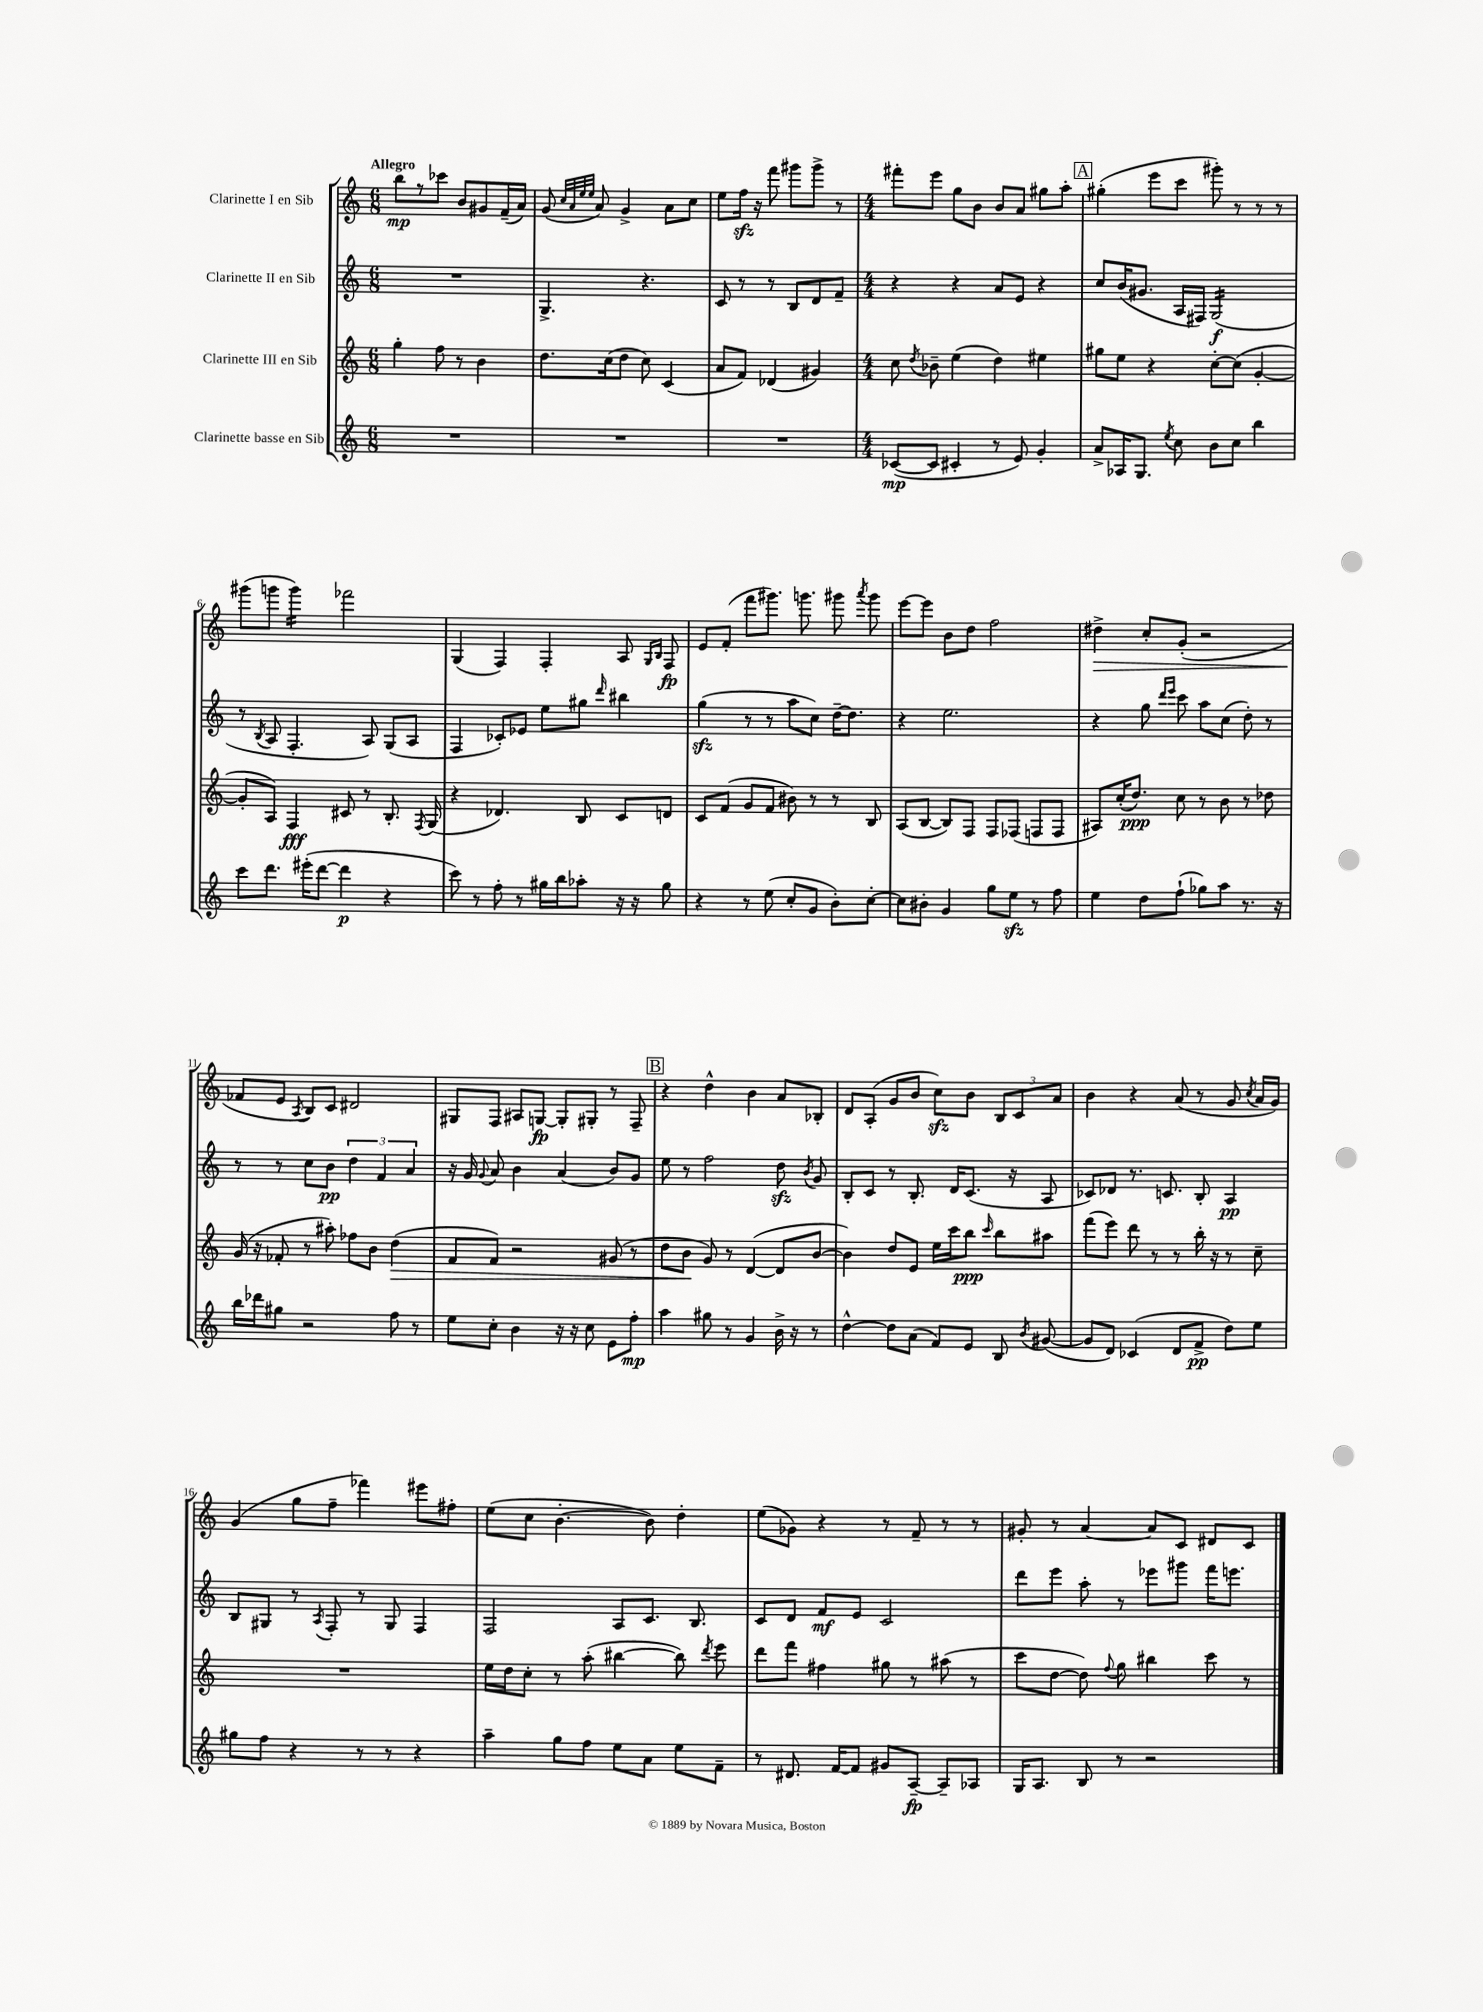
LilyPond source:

<<
\new StaffGroup <<
\new Staff = "s0" \with { instrumentName = "Clarinette I en Sib" } {
    \clef treble \key c \major \numericTimeSignature \time 6/8 \tempo "Allegro"
    \autoBeamOff b''8[\mp r8 ces'''8] b'8[ gis'8 f'16--( a'16]) |
    g'8( \grace { c''32[ a'32 e''32 e''32] } a'8) g'4-> a'8[ c''8] |
    e''8[ f''16]\sfz r16 f'''8 gis'''8[ gis'''8]-> r8 |
    \numericTimeSignature \time 4/4 fis'''8[-. e'''8] g''8[ b'8] b'8[ a'8] gis''8[ a''8]-. |
    \mark \markup { \box "A" } gis''4-.( e'''8[ c'''8] gis'''8-.) r8 r8 r8 |
    gis'''8[( g'''8] g'''4:16) fes'''2 |
    g4( f4) f4-. a8 \grace { g16[ b16] } f8\fp |
    e'8[ f'8]-.( f'''8[ gis'''8.]) g'''8. gis'''8 \acciaccatura { a'''8 } gis'''8 |
    e'''8[~ e'''8] b'8[ d''8] f''2 |
    dis''4->\> c''8[-. g'8]-.( r2 |
    fes'8[\! e'8] \acciaccatura { a8 } b8[) c'8] dis'2 |
    gis8[ f8] ais8[ g8]~\fp g8[-. gis8]-. r8 f8-- |
    \mark \markup { \box "B" } r4 d''4-^ b'4 a'8[ bes8]-. |
    d'8[ a8]-.( g'8[ b'8] c''8[\sfz) b'8] \tuplet 3/2 { b8[ c'8 a'8] } |
    b'4 r4 a'8( r8 g'8 \acciaccatura { c''8 } a'16[ g'16]) |
    g'4( g''8[ f''8]-- fes'''4) eis'''8[ fis''8]-. |
    e''8[( c''8] b'4.~-. b'8) d''4-. |
    e''8[( ges'8]) r4 r8 f'8-- r8 r8 |
    gis'8-. r8 a'4~ a'8[ c'8] dis'8[ c'8] \bar "|." |
}
\new Staff = "s1" \with { instrumentName = "Clarinette II en Sib" } {
    \clef treble \key c \major \numericTimeSignature \time 6/8
    \autoBeamOff R2. |
    g4.-> r4. |
    c'8 r8 r8 b8[ d'8 f'8]-- |
    \numericTimeSignature \time 4/4 r4 r4 a'8[ e'8] r4 |
    \mark \markup { \box "A" } c''8[ b'16( gis'8.] a16[ fis16]) g2:16\f( |
    r8 \acciaccatura { b8 } a8 f4.-. a8) g8[( a8] |
    f4 ces'8[-.) ees'8] e''8[ gis''8] \grace { d'''16 } bis''4 |
    g''4\sfz( r8 r8 a''8[ c''8]) d''16[~-- d''8.] |
    r4 e''2. |
    r4 g''8 \grace { d'''16[ e'''16] } c'''8 a''8[ c''8]( d''8-.) r8 |
    r8 r8 c''8[ b'8]\pp \tuplet 3/2 { d''4 f'4 a'4 } |
    r16 g'16 \appoggiatura { g'8 } a'8 b'4 a'4( b'8[) g'8] |
    \mark \markup { \box "B" } e''8 r8 f''2 d''8\sfz \acciaccatura { b'8 } g'8 |
    b8[-. c'8] r8 b8.-. d'16[ c'8.]( r16 a8 |
    ces'8[) des'8] r8. c'8. b8-. a4\pp |
    b8[ gis8] r8 \acciaccatura { a8 } f8-. r8 gis8 f4 |
    f2 a8[ c'8.] b8. |
    c'8[ d'8] f'8[\mf e'8] c'2 |
    d'''8[ e'''8] a''8-. r8 ees'''8[ gis'''8] f'''16[ e'''8.] \bar "|." |
}
\new Staff = "s2" \with { instrumentName = "Clarinette III en Sib" } {
    \clef treble \key c \major \numericTimeSignature \time 6/8
    \autoBeamOff g''4-. f''8 r8 b'4 |
    d''8.[ c''16( d''8] c''8) c'4( |
    a'8[ f'8]) des'4( gis'4) |
    \numericTimeSignature \time 4/4 c''8 \acciaccatura { d''8 } bes'8-- e''4( d''4) eis''4 |
    \mark \markup { \box "A" } gis''8[ e''8] r4 c''8[~-. c''8]( g'4~-. |
    g'8[-. a8]) f4\fff cis'8 r8 b8.-. \acciaccatura { f8 } g16( |
    r4 des'4.) b8 c'8[ d'8] |
    c'8[ f'8]( g'8[ f'8] bis'8) r8 r8 b8 |
    a8[( b8]~ b8[) f8] f8[ fes8]( f8[ f8] |
    ais8[) c''16-.( d''8.]\ppp) c''8 r8 b'8 r8 des''8 |
    g'16( r16 fes'8-. r8 ais''8-.) fes''8[ b'8] d''4\>( |
    f'8[ f'8]) r2 gis'8( r8 |
    \mark \markup { \box "B" } d''8[ b'8]\! g'8) r8 d'4~( d'8[ b'8]~ |
    b'4) d''8[ e'8] e''16[ c'''16 b''8]\ppp \grace { c'''16 } b''8[ ais''8] |
    f'''8[( e'''8]) d'''8 r8 r8 b''16-. r16 r8 c''8-- |
    R1 |
    e''16[ d''16 c''8]-. r8 a''8-.( bis''4~ bis''8) \acciaccatura { d'''8 } e'''8 |
    d'''8[ f'''8] fis''4 gis''8 r8 ais''8( r8 |
    c'''8[ d''8]~ d''8) \appoggiatura { f''8 } g''8 bis''4 c'''8 r8 \bar "|." |
}
\new Staff = "s3" \with { instrumentName = "Clarinette basse en Sib" } {
    \clef treble \key c \major \numericTimeSignature \time 6/8
    \autoBeamOff R2. |
    R2. |
    R2. |
    \numericTimeSignature \time 4/4 ces'8[~\mp( ces'8] cis'4-. r8 e'8) g'4-. |
    \mark \markup { \box "A" } a'8[-> aes16 g8.] \acciaccatura { e''8 } c''8 b'8[ c''8] b''4 |
    c'''8[ d'''8.] eis'''16[-.( d'''8]~ d'''4\p r4 |
    c'''8) r8 f''8-. r8 gis''16[ b''16 aes''8]-. r16 r16 gis''8 |
    r4 r8 e''8( c''8[-. g'8] b'8[-.) c''8]~-. |
    c''8[ bis'8]-. g'4 g''8[ e''8]\sfz r8 f''8 |
    e''4 d''8[ f''8]-!( ges''8[) a''8] r8. r16 |
    b''16[ des'''16 gis''8] r2 f''8 r8 |
    e''8[ c''8]-. b'4 r16 r16 c''8 e'8[ f''8]-.\mp |
    \mark \markup { \box "B" } a''4 gis''8 r8 g'4 b'16-> r16 r8 |
    d''4~-^ d''8[ a'8]( f'8[) e'8] b8 \acciaccatura { b'8 } gis'8~( |
    gis'8[ d'8]) ces'4( d'8[ f'8]->\pp d''8[) e''8] |
    gis''8[ f''8] r4 r8 r8 r4 |
    a''4-- g''8[ f''8] e''8[ a'8] e''8[ f'8]-- |
    r8 dis'8. f'16[~ f'8] gis'8[ a8]~--\fp a8[-- aes8] |
    g16[ a8.] b8 r8 r2 \bar "|." |
}
>>
>>
